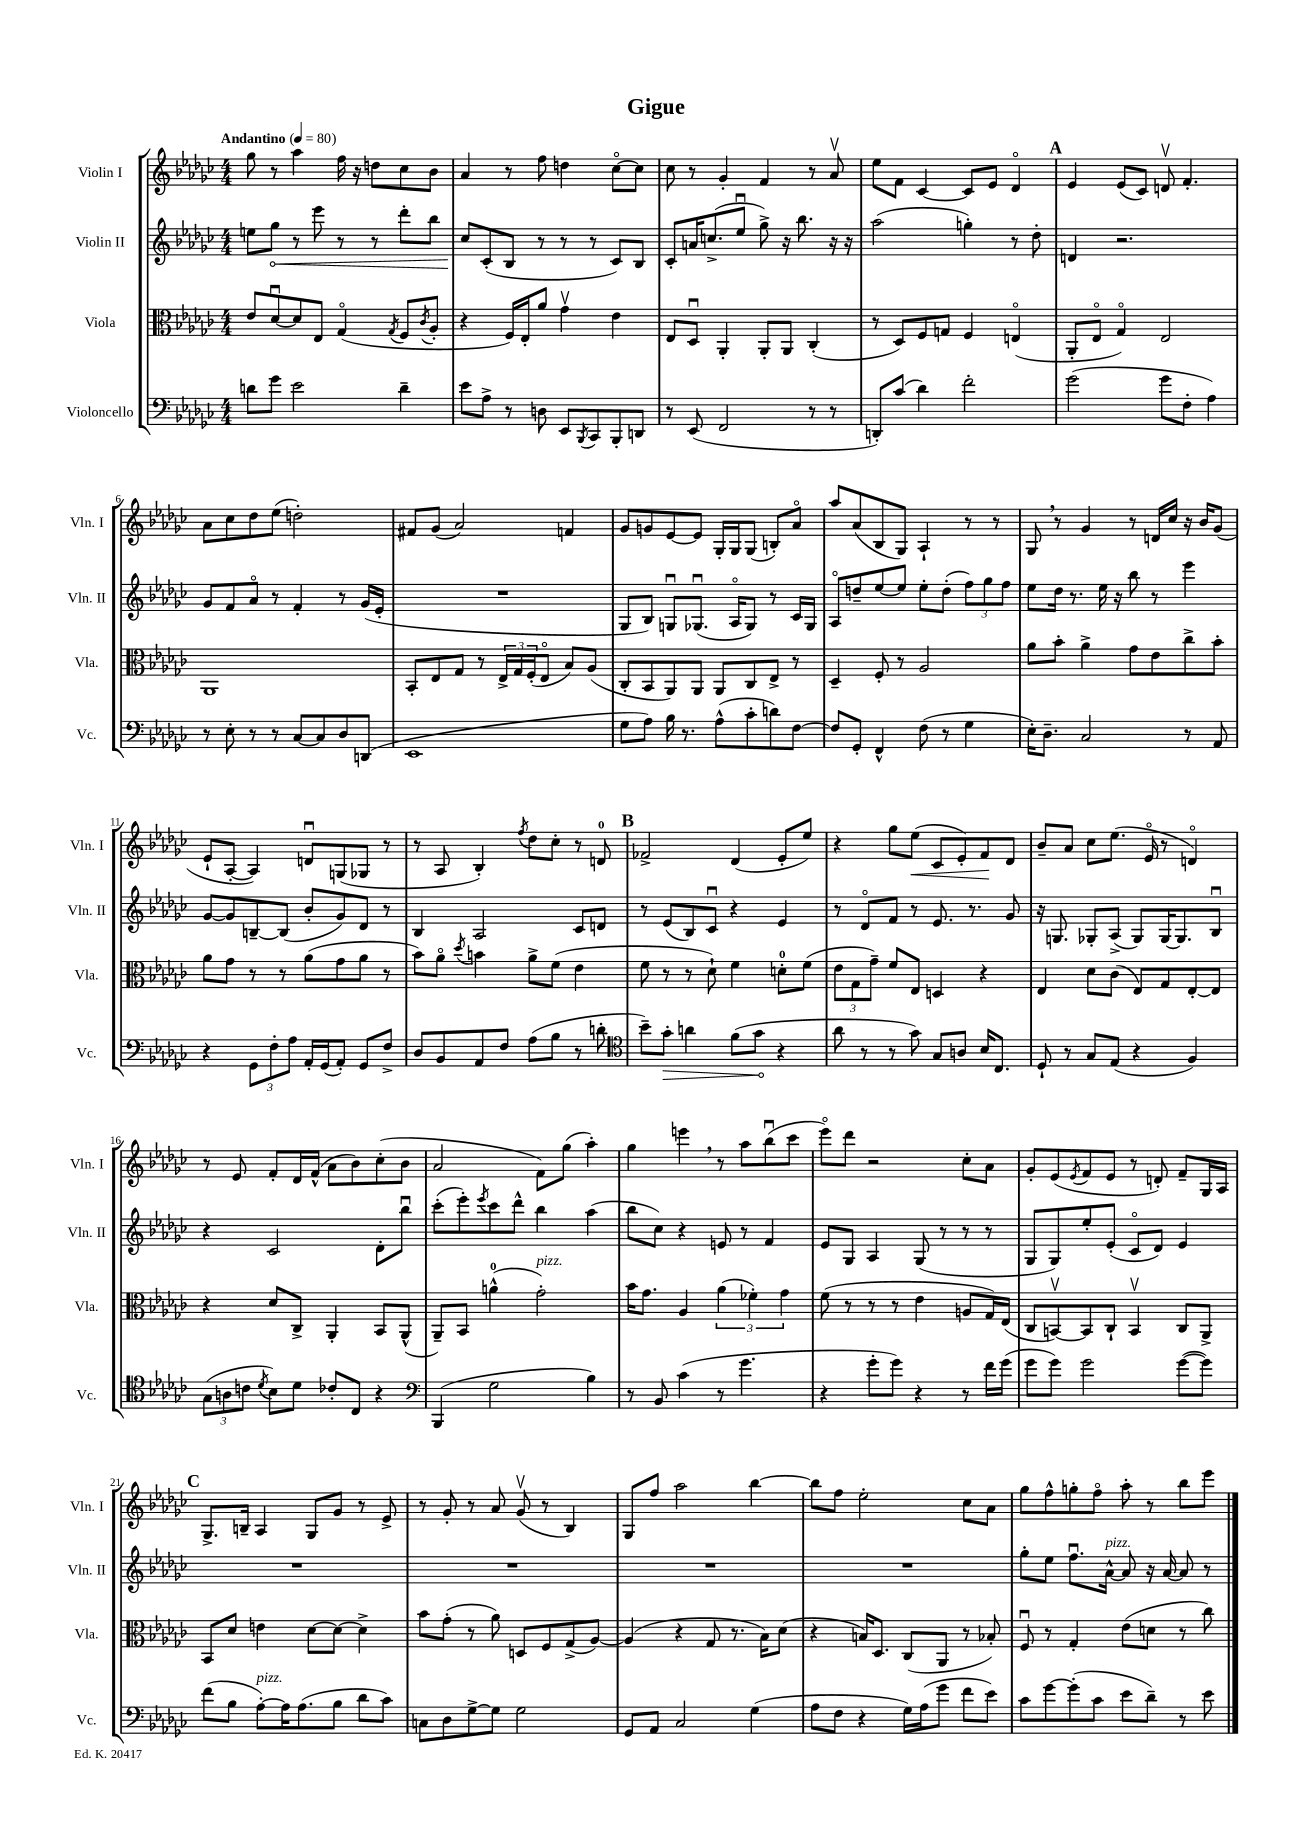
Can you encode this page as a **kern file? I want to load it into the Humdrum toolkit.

**kern	**kern	**kern	**kern
*staff4	*staff3	*staff2	*staff1
*clefF4	*clefC3	*clefG2	*clefG2
*k[b-e-a-d-g-c-]	*k[b-e-a-d-g-c-]	*k[b-e-a-d-g-c-]	*k[b-e-a-d-g-c-]
*M4/4	*M4/4	*M4/4	*M4/4
*MM80	*MM80	*MM80	*MM80
8d	8e-	8ee	8gg-
8g-	[8d-u	8gg-	8r
2e-	8d-]	8r	4aa-
.	8E-	8eee-	.
.	(4G-o	8r	16ff
.	.	.	16r
.	.	8r	8dd
.	8qG-	.	.
4d~	8F	8ddd-'	8cc-
.	8qc-	.	.
.	8A-'	8bb-	8b-
=	=	=	=
8e-	4r	8cc-	4a-
8A-^	.	(8c-'	.
8r	16F)	8B-	8r
.	16E-'	.	.
8D	8a-	8r	8ff
8EE-	4g-v	8r	4dd
8qBBB-	.	.	.
8CC-	.	8r	.
8BBB-'	4e-	8c-)	[8cc-o
8DD	.	8B-	8cc-]
=	=	=	=
8r	8E-	8c-'	8cc-
(8EE-	8D-u	16a	8r
.	.	(8.cc^	.
2FF	4AA-'	.	4g-'
.	.	8ee-u	.
.	8AA-'	8gg-^)	4f
.	8AA-	16r	.
.	.	8.bb-	.
8r	(4C-'	.	8r
8r	.	16r	8a-v
.	.	16r	.
=	=	=	=
8DD')	8r	(2aa-	8ee-
(8c-	8D-)	.	8f
4d-)	8F	.	[4c-
.	8G	.	.
2f'	4F	4gg')	8c-]
.	.	.	8e-
.	(4Eo	8r	4d-o
.	.	8dd-'	.
=	=	=	=
(2g-	8AA-'	4d	4e-
.	8E-o	.	.
.	4G-o)	2.r	(8e-
.	.	.	8c-)
8g-	2E-	.	8dv
8F'	.	.	4.f'
4A-)	.	.	.
=	=	=	=
8r	1AA-	8g-	8a-
8E-'	.	8f	8cc-
8r	.	8a-o	8dd-
8r	.	8r	(8ee-
[8C-	.	4f'	2dd')
8C-]	.	.	.
8D-	.	8r	.
(8DD	.	(16g-	.
.	.	16e-'	.
=	=	=	=
1EE-	8BB-'	1r	8f#
.	8E-	.	(8g-
.	8G-	.	2a-)
.	8r	.	.
.	24E-^	.	.
.	24G-	.	.
.	(24F'	.	.
.	8E-o	.	.
.	8B-)	.	4f
.	(8A-	.	.
=	=	=	=
8G-	8C-'	8G-	8g-
8A-)	8BB-	8B-)	8g
16B-	8AA-)	8Gu	[8e-
8.r	.	.	.
.	8AA-	(8.G-u	8e-]
(8A-^^	8AA-	.	16G-'
.	.	16A-o	16G-
8c-'	8C-	8G-)	(8G-
8d)	8E-^	8r	8B')
[8F	8r	16c-	8a-o
.	.	16G-	.
=	=	=	=
8F]	4D-~	8A-o	8aa-
8GG-'	.	8dd~	(8a-
4FF^^	8F'	[8ee-	8B-
.	8r	8ee-]	8G-)
(8F	2A-	8ee-'	4A-`
8r	.	(8dd'	.
4G-	.	12ff)	8r
.	.	12gg-	.
.	.	.	8r
.	.	12ff	.
=	=	=	=
16E-')	8a-	8ee-	8G-
8.D-~	.	.	.
.	8b-'	16dd-	8r
.	.	8.r	.
2C-	4a-^	.	4g-
.	.	16ee-	.
.	.	16r	.
.	8g-	8bb-	8r
.	8e-	8r	16d
.	.	.	16cc-
8r	8cc-^	4eee-	16r
.	.	.	16b-
8AA-	8b-'	.	(8g-
=	=	=	=
4r	8a-	[8g-	8e-`
.	8g-	8g-]	[8A-'
12GG-	8r	[8B~	4A-])
12F'	.	.	.
.	8r	(8B]	.
12A-	.	.	.
16AA-'	(8a-	8b-'	8du
(16GG-	.	.	.
8AA-')	8g-	8g-)	(8G
8GG-	8a-	8d-	8G-
8F^	8r	8r	8r
=	=	=	=
8D-	8b-)	4B-	8r
8BB-	8a-o	.	8A-
.	8qdd-	.	.
8AA-	4b	2A-	4B-')
8F	.	.	.
.	.	.	8qff
(8A-	8a-^	.	8dd-
8B-	(8f	.	8cc-'
8r	4e-	8c-	8r
8d'	.	8d	8d
=	=	=	=
*clefC4	*	*	*
8b-~)	8f	8r	2f-^
8g-'	8r	(8e-	.
4a	8r	8B-)	.
.	8d-`)	8c-u	.
(8f	4f	4r	(4d-
8g-	.	.	.
4r	8d'	4e-	8e-'
.	(8f	.	8ee-)
=	=	=	=
8a-	12e-	8r	4r
.	12G-	.	.
8r	.	8d-o	.
.	12g-~)	.	.
8r	8f	8f	8gg-
8g-)	8E-	8r	(8ee-
8G-	4D	8.e-	8c-
8A	.	.	8e-')
.	.	8.r	.
16B-	4r	.	8f
8.C-	.	.	.
.	.	8g-	8d-
=	=	=	=
8D-`	4E-	16r	8b-~
.	.	8.G	.
8r	.	.	8a-
8G-	8d-	8G-'	8cc-
(8E-	(8c-	(8A-^	(8.ee-
4r	8E-)	8G-)	.
.	.	.	16e-o
.	8G-	[16G-	8r
.	.	8.G-]	.
4F)	[8E-'	.	4do)
.	8E-]	8B-u	.
=	=	=	=
(12G-	4r	4r	8r
12A	.	.	.
.	.	.	8e-
12c	.	.	.
8qd-	.	.	.
8B-)	8d-	2c-	8f'
8d-	8C-^	.	16d-
.	.	.	(16f^^
8c-'	4AA-'	.	8a-
8C-	.	.	8b-)
4r	8BB-	8d-'	(8cc-'
.	(8AA-^^	8bb-u	8b-
=	=	=	=
*clefF4	*	*	*
(4BBB-	8AA-~)	(8ccc-'	2a-
.	8BB-	8eee-')	.
.	.	8qeee-	.
2G-	(4a^^	8ccc-	.
.	.	8ddd-^^	.
.	2g-')	4bb-	8f)
.	.	.	(8gg-
4B-)	.	(4aa-	4aa-')
=	=	=	=
8r	16b-	8bb-	4gg-
.	8.g-	.	.
8BB-	.	8cc-)	.
(4c-	4A-	4r	4eee
8r	(6a-	8e	8r
4.g-	.	8r	8aa-
.	6f-')	.	.
.	.	4f	(8bb-u
.	6g-	.	.
.	.	.	8ccc-
=	=	=	=
4r	(8f	8e-	8eee-o)
.	8r	8G-	8ddd-
8g-'	8r	4A-	2r
8g-)	8r	.	.
4r	4e-	(8G-	.
.	.	8r	.
8r	8A	8r	8cc-'
16f	16G-)	8r	8a-
(16g-	(16E-	.	.
=	=	=	=
8g-	8C-	8G-	8g-'
8g-)	[8BBv)	8G-)	(8e-
.	.	.	8qe-
2g-	8BB]	8ee-'	8f
.	8C-`	(8e-'	8e-
.	4BBv	8c-o	8r
.	.	8d-)	8d')
([8g-	8C-	4e-	8f~
8g-])	8AA-^	.	16G-
.	.	.	16A-
=	=	=	=
(8f	8BB-	1r	8.G-^
8B-	8d-	.	.
.	.	.	16B~
[8A-')	4e	.	4A-
16A-]	.	.	.
(8.A-	.	.	.
.	[8d-	.	8G-
8B-	8d-_	.	8g-
8d-	4d-^]	.	8r
8c-)	.	.	8e-^
=	=	=	=
8C	8b-	1r	8r
8D-	(8g-'	.	8g-'
[8G-^	8r	.	8r
8G-]	8a-)	.	8a-
2G-	8D	.	(8g-v
.	8F	.	8r
.	(8G-^	.	4B-)
.	[8A-)	.	.
=	=	=	=
8GG-	(4A-]	1r	8G-
8AA-	.	.	8ff
2C-	4r	.	2aa-
.	8G-	.	.
.	8.r	.	.
(4G-	.	.	[4bb-
.	16B-)	.	.
.	(8d-	.	.
=	=	=	=
8A-	4r	1r	8bb-]
8F	.	.	8ff
4r	16B)	.	2ee-'
.	8.D-	.	.
16G-)	(8C-	.	.
(16A-	.	.	.
8g-	8AA-	.	.
8f	8r	.	8cc-
8e-)	8B-')	.	8a-
=	=	=	=
8c-	8Fu	8gg-'	8gg-
[8g-	8r	8ee-	8ff^^
(8g-']	4G-'	8.ffu	8gg'
8c-	.	.	8ffo
.	.	[16a-^^	.
8e-	(8e-	8a-]	8aa-'
8d-~)	8d	16r	8r
.	.	[16a-	.
8r	8r	8a-]	8bb-
8e-	8cc-)	8r	8eee-
==	==	==	==
*-	*-	*-	*-
